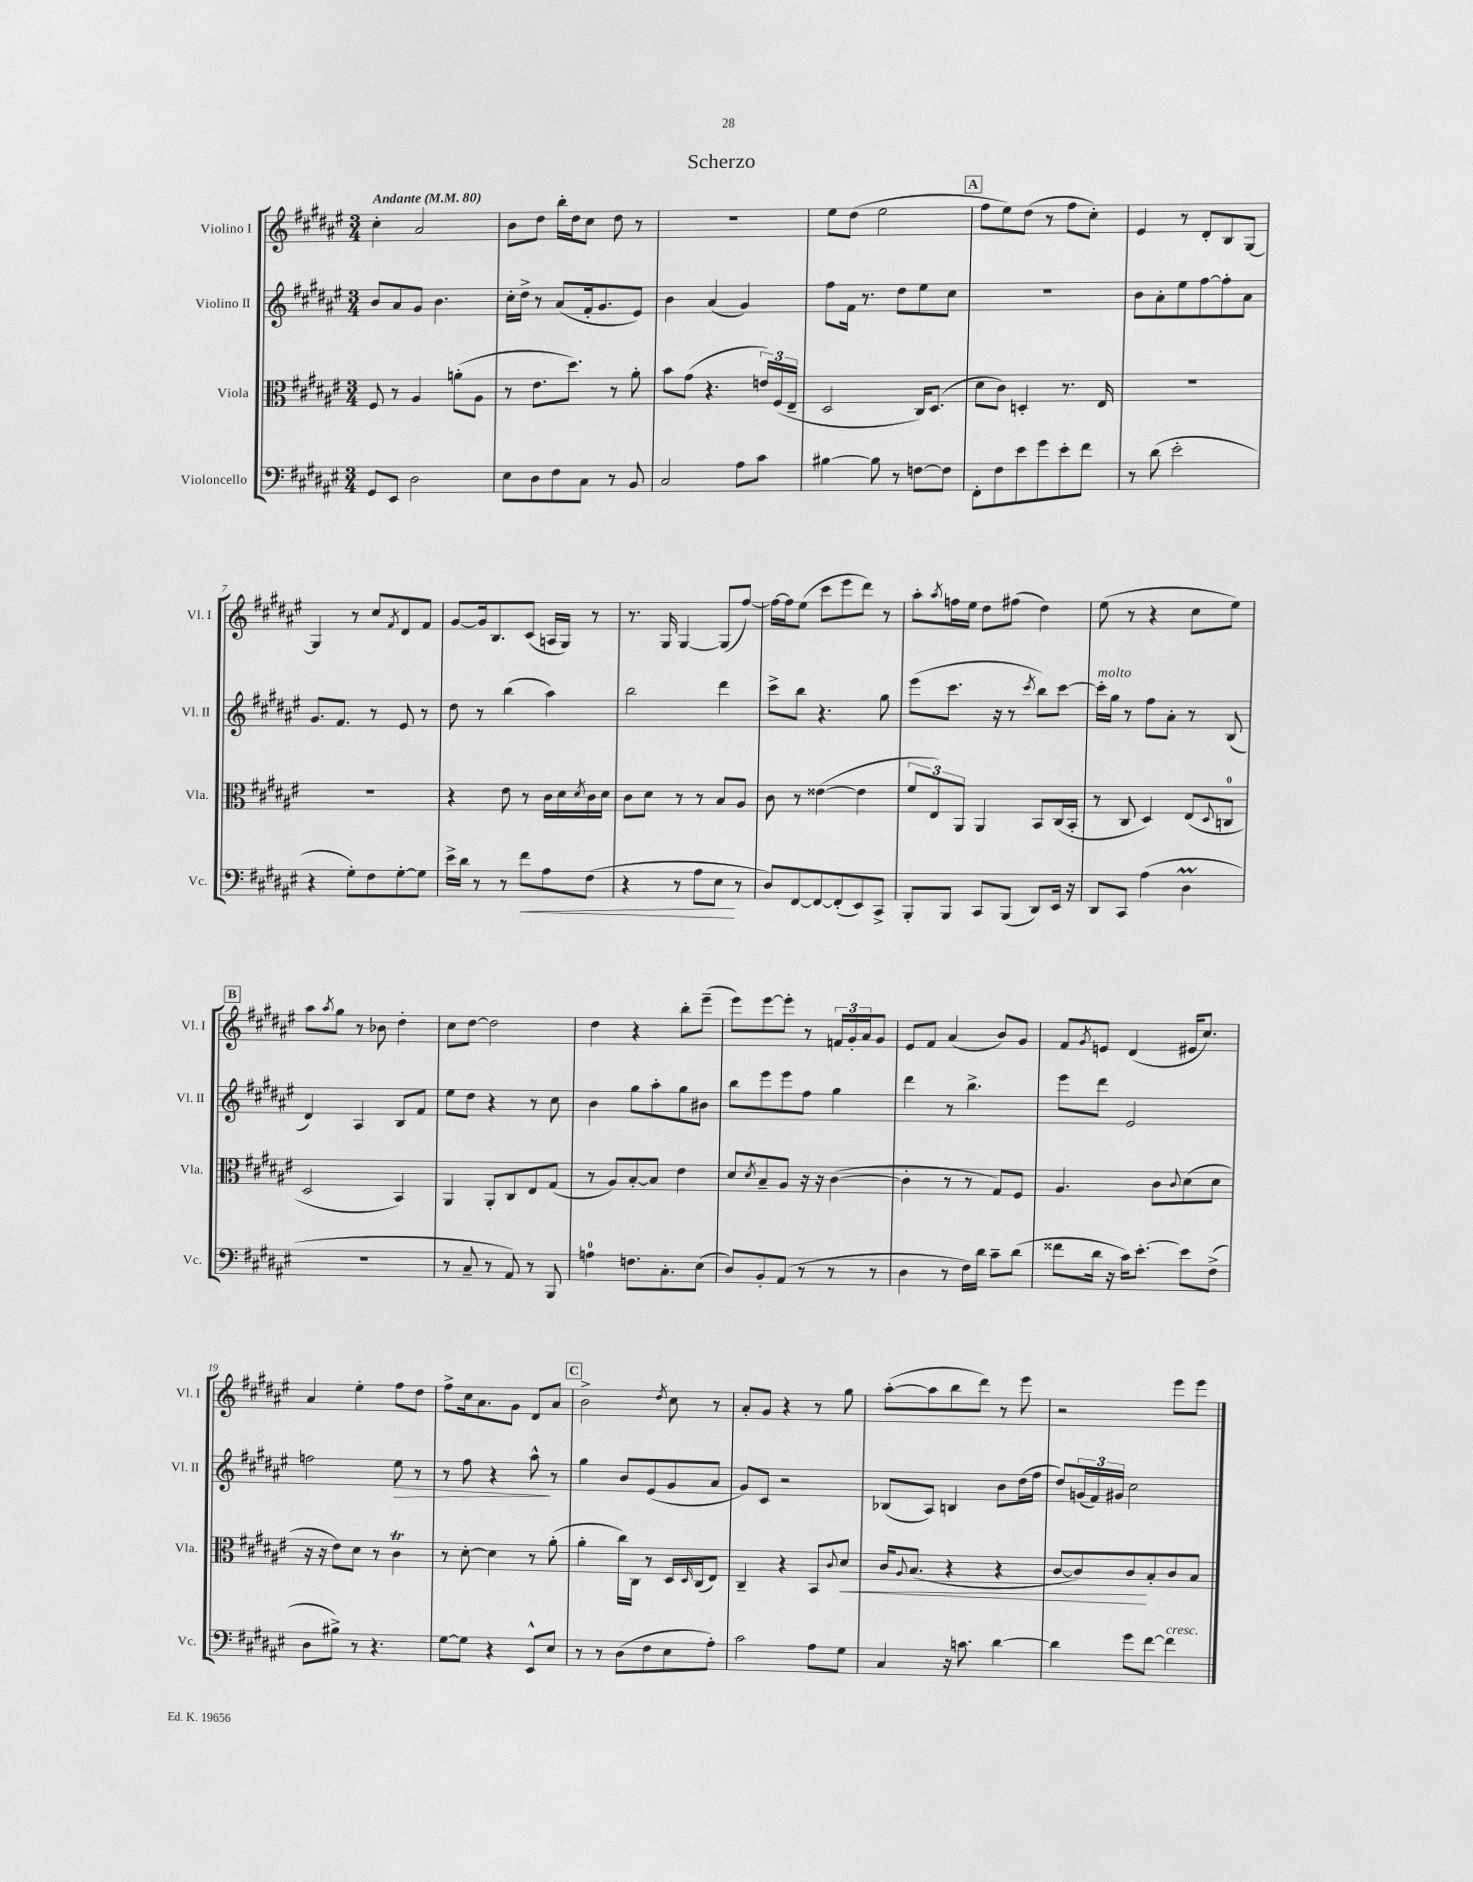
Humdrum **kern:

**kern	**kern	**kern	**kern
*staff4	*staff3	*staff2	*staff1
*clefF4	*clefC3	*clefG2	*clefG2
*k[f#c#g#d#a#e#]	*k[f#c#g#d#a#e#]	*k[f#c#g#d#a#e#]	*k[f#c#g#d#a#e#]
*M3/4	*M3/4	*M3/4	*M3/4
*MM80	*MM80	*MM80	*MM80
8GG#/L	8F#/	8b/L	4cc#'\
8EE#/J	8r	8a#/	.
2D#\	4A#/	8g#/J	2a#/
.	.	4.b\	.
.	(8a'\L	.	.
.	8A#\J	.	.
=	=	=	=
8E#\L	8r	16cc#'\LL	8b\L
.	.	16dd#^\JJ	.
8D#\	8.e#\L	8r	8dd#\J
8F#\	.	(8a#/L	16bb'\LL
.	8.dd#\J)	.	16dd#\J
8C#\J	.	16f#'/k	8cc#\J
.	.	8.g#/	.
8r	8r	.	8dd#\
8BB/	8a#'\	8e#/J)	8r
=	=	=	=
2C#/	8b\L	4b\	2.r
.	(8g#\J	.	.
.	4.r	(4a#/	.
8A#\L	.	4g#/)	.
8c#\J	24e/LL)	.	.
.	(24F#/	.	.
.	24E#~/JJ	.	.
=	=	=	=
[4B#\	2D#/	8ff#\L	8ee#\L
.	.	16f#\Jk	(8dd#\J
.	.	8.r	.
8B#\]	.	.	2ee#\
8r	.	8dd#\L	.
[8F\L	16C#/LK)	8ee#\	.
.	(8.D#/J	.	.
8F\]J	.	8cc#\J	.
=	=	=	=
8FF#'\L	8d#\L	2.r	8ff#\L
8F#\	8c#\J)	.	8ee#\)
8e#\	4D'/	.	(8dd#\J
8g#\	.	.	8r
8e#'\	8.r	.	8ff#\L
8f#\J	.	.	8cc#'\J)
.	16E#/	.	.
=	=	=	=
8r	2.r	8b\L	4e#/
(8d#\	.	8a#'\	.
2e#'\	.	8ee#\	8r
.	.	[8ff#\	8d#'/L
.	.	8ff#'\]	8B/
.	.	8a#\J	[8G#/J
=	=	=	=
4r	2.r	8.g#/L	4G#/]
.	.	8.f#/J	.
8G#'\L)	.	.	8r
8F#\	.	8r	8cc#/L
.	.	.	8qf#/
[8G#'\	.	8e#/	8d#/
8G#\]J	.	8r	8f#/J
=	=	=	=
16e#^\LL	4r	8dd#\	[8g#/L
16d#\JJ	.	.	.
8r	.	8r	16g#/]k
.	.	.	8.B/
8r	8e#\	(4bb\	.
8f#\L	8r	.	(8c#/J
8A#\	16c#\LL	4aa#\)	16A/LL
.	16d#\	.	16G#/JJ)
.	8qd#/	.	.
(8F#\J	16c#\	.	8r
.	16d#\JJ	.	.
=	=	=	=
4r	8c#\L	2bb\	8.r
.	8d#\J	.	.
.	.	.	16G#/
8r	8r	.	[4G#/
8A#\L	8r	.	.
8E#\J	8B/L	4ddd#\	(8G#/]L
8r	8A#/J	.	[8ff#/J)
=	=	=	=
8D#/L)	8c#\	8ccc#^\L	16ff#\_LL
.	.	.	16ff#\]J
[8FF#/	8r	8bb\J	(8ee#\J
8FF#/_	([4e##\	4.r	8ccc#\L
(8FF#'/]	.	.	8eee#\
8EE#/)	4e##\]	.	8ddd#\J)
8CC#^/J	.	8gg#\	8r
=	=	=	=
8BBB'/L	12f#/L	(8eee#\L	8aa#'\L
.	12E#/)	.	.
.	.	.	8qaa#/
8BBB/J	.	8.ccc#\J	16ff\L
.	12AA#/J	.	.
.	.	.	16ee#\JJ
8CC#/L	4AA#/	.	8dd#\L
.	.	16r	.
(8BBB/J	.	8r	(8ff#\J
.	.	8qccc#/	.
8DD#/L)	8BB/L	8bb\L)	4dd#\)
16EE#/Jk	(16C#/L	[8ccc#\J	.
16r	16BB'/JJ	.	.
=	=	=	=
8DD#/L	8r	16ccc#'\]LL	(8ee#\
.	.	16gg#\JJ	.
8CC#/J	8C#/	8r	8r
(4A#\	4D#/)	8ff#\L	4r
.	.	8a#'\J	.
4D#\	(8E#/L	8r	8cc#\L
.	8qqD#/	.	.
.	8C/J	(8B/	8ee#\J)
=	=	=	=
2.r	2D#/	4d#/)	8aa#\L
.	.	.	8qaa#/
.	.	.	8gg#\J
.	.	4A#/	8r
.	.	.	8b-\
.	4BB/)	8B/L	4dd#'\
.	.	8f#/J	.
=	=	=	=
8r	4AA#/	8ee#\L	8cc#\L
8C#~/	.	8dd#\J	[8dd#\J
8r	8AA#'/L	4r	2dd#\]
8AA#/)	8C#/	.	.
8r	8E#/	8r	.
8BBB/	(8G#/J	8cc#\	.
=	=	=	=
4A\	8r	4b\	4dd#\
.	8A#/L)	.	.
8.F\L	[8B'/	8gg#\L	4r
.	8B/]J	8aa#'\	.
8.C#'\	.	.	.
.	4e#\	8gg#\	8bb'\L
(8E#\J	.	8b#\J	(8eee#~\J
=	=	=	=
8D#/L)	8d#/L	8bb\L	8eee#\L)
.	8qd#/	.	.
8BB'/	8B~/	8eee#\	[8eee#\
(8AA#/J	8A#/J	8eee#\	8eee#'\]J
8r	16r	8ff#\J	8r
.	16r	.	.
8r	([4c#\	4gg#\	24f/LL
.	.	.	24g#'/
.	.	.	24a#/J
8r	.	.	8g#/J
=	=	=	=
4D#\	4c#'\]	4ddd#\	8e#/L
.	.	.	8f#/J
8r	8r	8r	(4a#/
16F#\LL)	8r	4.bb^\	.
16d#\JJ	.	.	.
8c#~\L	8G#/L)	.	8b/L)
(8d#\J	8F#/J	.	8g#/J
=	=	=	=
8f##\L	4.A#/	8eee#\L	8f#/L
.	.	.	8qg#/
16d#\Jk	.	8ddd#\J	8e/J
16r	.	.	.
16c#\LK)	.	2e#/	(4d#/
[8.e#'\J	.	.	.
.	8c#\L	.	.
.	8qqc#/	.	.
8e#\]L	(8d#\	.	16e#/LK
.	.	.	8.cc#/J)
(8F#^\J	8d#\J	.	.
=	=	=	=
8D#\L	16r	2ff\	4a#/
.	16r	.	.
8B#^\J)	8e#\L)	.	.
8r	8d#\J	.	4ee#'\
4.r	8r	.	.
.	4c#\	8ee#\	8ff#\L
.	.	8r	8dd#\J
=	=	=	=
[8G#\L	8r	8r	8ff#^\L
8G#\]J	[8d#'\	8ff#\	16cc#\k
.	.	.	8.a#\
4r	4d#\]	4r	.
.	.	.	8g#\J
8EE#^^/L	8r	8aa#^^\	8d#/L
8E#/J	(8a#'\	8r	8a#/J
=	=	=	=
8r	4a#'\	4gg#\	2b^\
8r	.	.	.
(8D#\L	16cc#\LL)	8b/L	.
.	16C#\JJ	.	.
8F#\	8r	(8e#/	.
.	.	.	8qdd#/
8E#\	16D#/LL	8g#/	8cc#\
.	16qqD#/	.	.
.	(16C#/J	.	.
8A#'\J)	8E#/J)	8a#/J	8r
=	=	=	=
2c#\	4C#~/	8g#/L)	8a#'/L
.	.	8c#/J	8g#/J
.	4r	2r	4r
8A#\L	8BB/L	.	8r
.	8qqc#/	.	.
8G#\J	8d#/J	.	8gg#\
=	=	=	=
4C#/	16c#/LK	(8B-/L	([8aa#'\L
.	8qqA#/	.	.
.	(8.B/J	.	.
.	.	8A#/J)	8aa#\]
16r	4r	4B/	8bb\
8.c\	.	.	.
.	.	.	8ddd#\J)
[4d#\	4r	8b\L	8r
.	.	(16dd#\L	8eee#\
.	.	16ff#\JJ	.
=	=	=	=
4d#\]	[8c#/L	8dd#/L)	2r
.	8c#/])	(24g/L	.
.	.	24f#/)	.
.	.	24g#/JJ	.
8g#\L	8c#/	2cc#\	.
[8f#\J	8B'/	.	.
4f#\]	8c#/	.	8eee#\L
.	8B/J	.	8eee#\J
==	==	==	==
*-	*-	*-	*-
